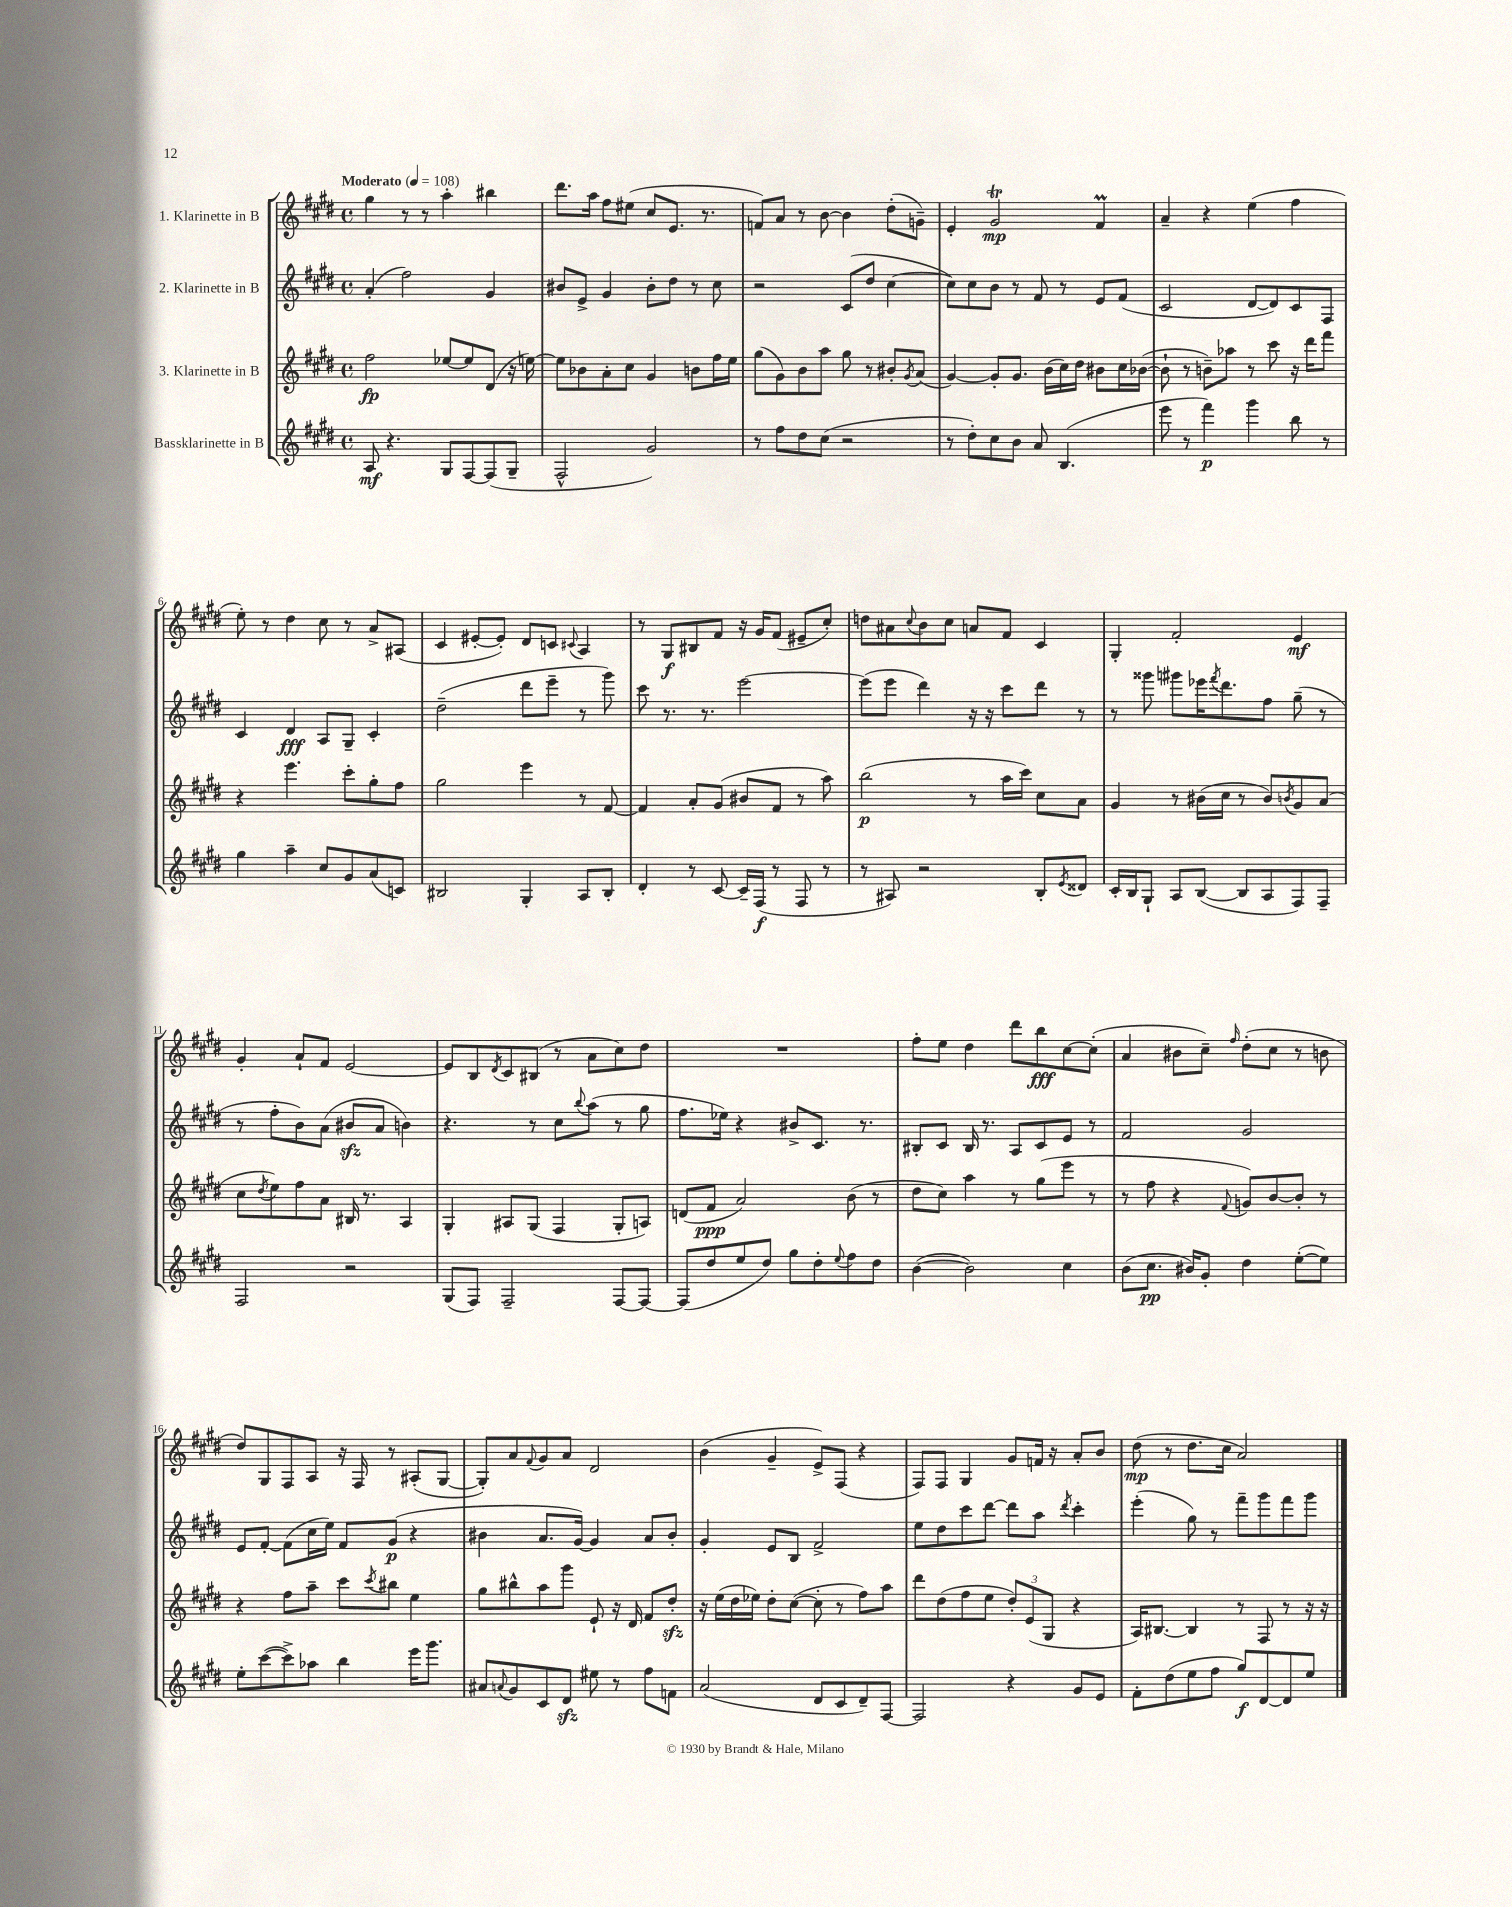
<<
\new StaffGroup <<
\new Staff = "s0" \with { instrumentName = "1. Klarinette in B" } {
    \clef treble \key e \major \defaultTimeSignature \time 4/4 \tempo "Moderato" 4 = 108
    gis''4 r8 r8 a''4-. bis''4 |
    dis'''8. a''16 fis''8 eis''8( cis''8 e'8. r8. |
    f'8) a'8 r8 b'8~ b'4 dis''8-.( g'8--) |
    e'4-. gis'2\trill\mp fis'4\prall |
    a'4-- r4 e''4( fis''4 |
    e''8-.) r8 dis''4 cis''8 r8 a'8-> ais8( |
    cis'4 eis'8~-. eis'8-.) dis'8 c'8 \appoggiatura { cis'8 } a4 |
    r8 gis8\f bis8 fis'8 r16 gis'16 fis'8( eis'8-- cis''8-.) |
    d''8 ais'8 \appoggiatura { cis''8 } b'8 cis''8 a'8 fis'8 cis'4 |
    gis4-. fis'2-. e'4\mf |
    gis'4-. a'8-! fis'8 e'2~ |
    e'8 b8 \acciaccatura { dis'8 } cis'8 bis8( r8 a'8 cis''8) dis''8 |
    R1 |
    fis''8-. e''8 dis''4 dis'''8 b''8\fff cis''8~ cis''8-.( |
    a'4 bis'8 cis''8--) \grace { fis''16 } dis''8-.( cis''8 r8 b'8 |
    dis''8) gis8 fis8 a8 r16 fis16 r8 ais8-.( gis8~ |
    gis8-.) a'8 \appoggiatura { fis'8 } gis'8 a'8 dis'2 |
    b'4( gis'4-- e'8->) fis8( r4 |
    fis8) fis8 gis4 gis'8 f'16 r16 a'8-. b'8 |
    dis''8\mp( r8 dis''8. cis''16 a'2) \bar "|." |
}
\new Staff = "s1" \with { instrumentName = "2. Klarinette in B" } {
    \clef treble \key e \major \defaultTimeSignature \time 4/4
    a'4-.( fis''2) gis'4 |
    bis'8 e'8-> gis'4 bis'8-. dis''8 r8 cis''8 |
    r2 cis'8( dis''8 cis''4~ |
    cis''8) cis''8 b'8 r8 fis'8 r8 e'8 fis'8( |
    cis'2 dis'8~ dis'8) cis'8 fis8 |
    cis'4 dis'4\fff a8 gis8-- cis'4-. |
    dis''2--( dis'''8 e'''8-- r8 gis'''8) |
    cis'''8 r8. r8. e'''2~ |
    e'''8( e'''8 dis'''4) r16 r16 cis'''8 dis'''8 r8 |
    r8 gisis'''8 gis'''8 ees'''16 \acciaccatura { fis'''8 } dis'''8. fis''8 gis''8--( r8 |
    r8 fis''8-. b'8) a'8( bis'8\sfz a'8 b'4) |
    r4. r8 cis''8 \appoggiatura { b''8 } a''8( r8 gis''8 |
    fis''8. ees''16) r4 bis'8-> cis'8. r8. |
    bis8-. cis'8 bis16 r8. a8 cis'8 e'8 r8 |
    fis'2 gis'2 |
    e'8 fis'8~-. fis'8( cis''16 e''16) fis'8 gis'8\p( r4 |
    bis'4 a'8. gis'16~) gis'4 a'8 bis'8-. |
    gis'4-. e'8 b8 fis'2-> |
    e''8 dis''8 cis'''8 dis'''8~ dis'''8 a''8 \acciaccatura { dis'''8 } cis'''4-. |
    e'''4-.( gis''8) r8 fis'''8-- gis'''8 fis'''8 gis'''8 \bar "|." |
}
\new Staff = "s2" \with { instrumentName = "3. Klarinette in B" } {
    \clef treble \key e \major \defaultTimeSignature \time 4/4
    fis''2\fp ees''8~ ees''8 dis'8( r16 e''16~) |
    e''8 bes'8 a'8-. cis''8 gis'4 b'8 fis''16 e''16 |
    gis''8( gis'8) b'8 a''8 gis''8 r8 bis'8-. \acciaccatura { gis'8 } a'8( |
    gis'4~) gis'8-. gis'8. b'16( cis''16) dis''16 bis'8 cis''16 bes'16~( |
    bes'8-! r8 b'8--) aes''8 r8 cis'''8 r16 dis'''16 fis'''8 |
    r4 e'''4. cis'''8-. gis''8-. fis''8 |
    gis''2 e'''4 r8 fis'8~ |
    fis'4 a'8-. gis'8( bis'8 fis'8 r8 a''8) |
    b''2\p( r8 a''16 cis'''16) cis''8 a'8 |
    gis'4 r8 bis'16( cis''16 r8 bis'8) \acciaccatura { b'8 } gis'8 a'8( |
    cis''8 \acciaccatura { dis''8 } e''8) fis''8 a'8 bis16 r8. a4 |
    gis4-. ais8 gis8( fis4 gis8-. a8) |
    d'8( fis'8\ppp a'2) b'8( r8 |
    dis''8 cis''8) a''4 r8 gis''8( e'''8 r8 |
    r8 fis''8 r4 \appoggiatura { fis'8 } g'8) b'8~ b'8-. r8 |
    r4 fis''8 a''8-- cis'''8 \acciaccatura { cis'''8 } bis''8 e''4 |
    gis''8 bis''8-^ a''8 gis'''8 e'8-! r16 dis'16 fis'8 dis''8-.\sfz |
    r16 e''16( dis''16 ees''16) dis''8-. cis''8~( cis''8-. r8 fis''8) a''8 |
    dis'''8 dis''8( fis''8 e''8 \tuplet 3/2 { dis''8-.) e'8( gis8 } r4 |
    a16) bis8.~ bis4 r8 fis8 r8 r16 r16 \bar "|." |
}
\new Staff = "s3" \with { instrumentName = "Bassklarinette in B" } {
    \clef treble \key e \major \defaultTimeSignature \time 4/4
    a8\mf r4. gis8 fis8~ fis8( gis8-- |
    fis2-^ gis'2) |
    r8 fis''8 dis''8 cis''8( r2 |
    r8 dis''8-.) cis''8 b'8 a'8 b4.( |
    e'''8 r8 fis'''4\p) gis'''4 b''8 r8 |
    gis''4 a''4-- cis''8 gis'8 a'8( c'8) |
    bis2 gis4-. a8 bis8-. |
    dis'4-. r8 cis'8~ cis'16-- fis16\f( r8 fis8 r8 |
    r8 ais8) r2 b8-. \acciaccatura { e'8 } disis'8 |
    cis'16-. b16 gis8-! a8 b8~( b8 a8 fis8) fis8-- |
    fis2 r2 |
    gis8( fis8) fis2-- fis8~ fis8~ |
    fis8( dis''8 e''8 dis''8) gis''8 dis''8-. \appoggiatura { e''8 } fis''8 dis''8 |
    b'4~( b'2) cis''4 |
    b'8( cis''8.\pp bis'16) gis'8-. dis''4 e''8~-.( e''8) |
    e''8-. cis'''8~( cis'''8->) aes''8 b''4 e'''16 gis'''8. |
    ais'8 \appoggiatura { a'8 } gis'8 cis'8 dis'8\sfz eis''8 r8 fis''8 f'8 |
    a'2( dis'8 cis'8 dis'8--) fis8~ |
    fis2 r4 gis'8 e'8 |
    fis'8-. dis''8( e''8 fis''8 gis''8\f) dis'8~ dis'8 e''8 \bar "|." |
}
>>
>>
